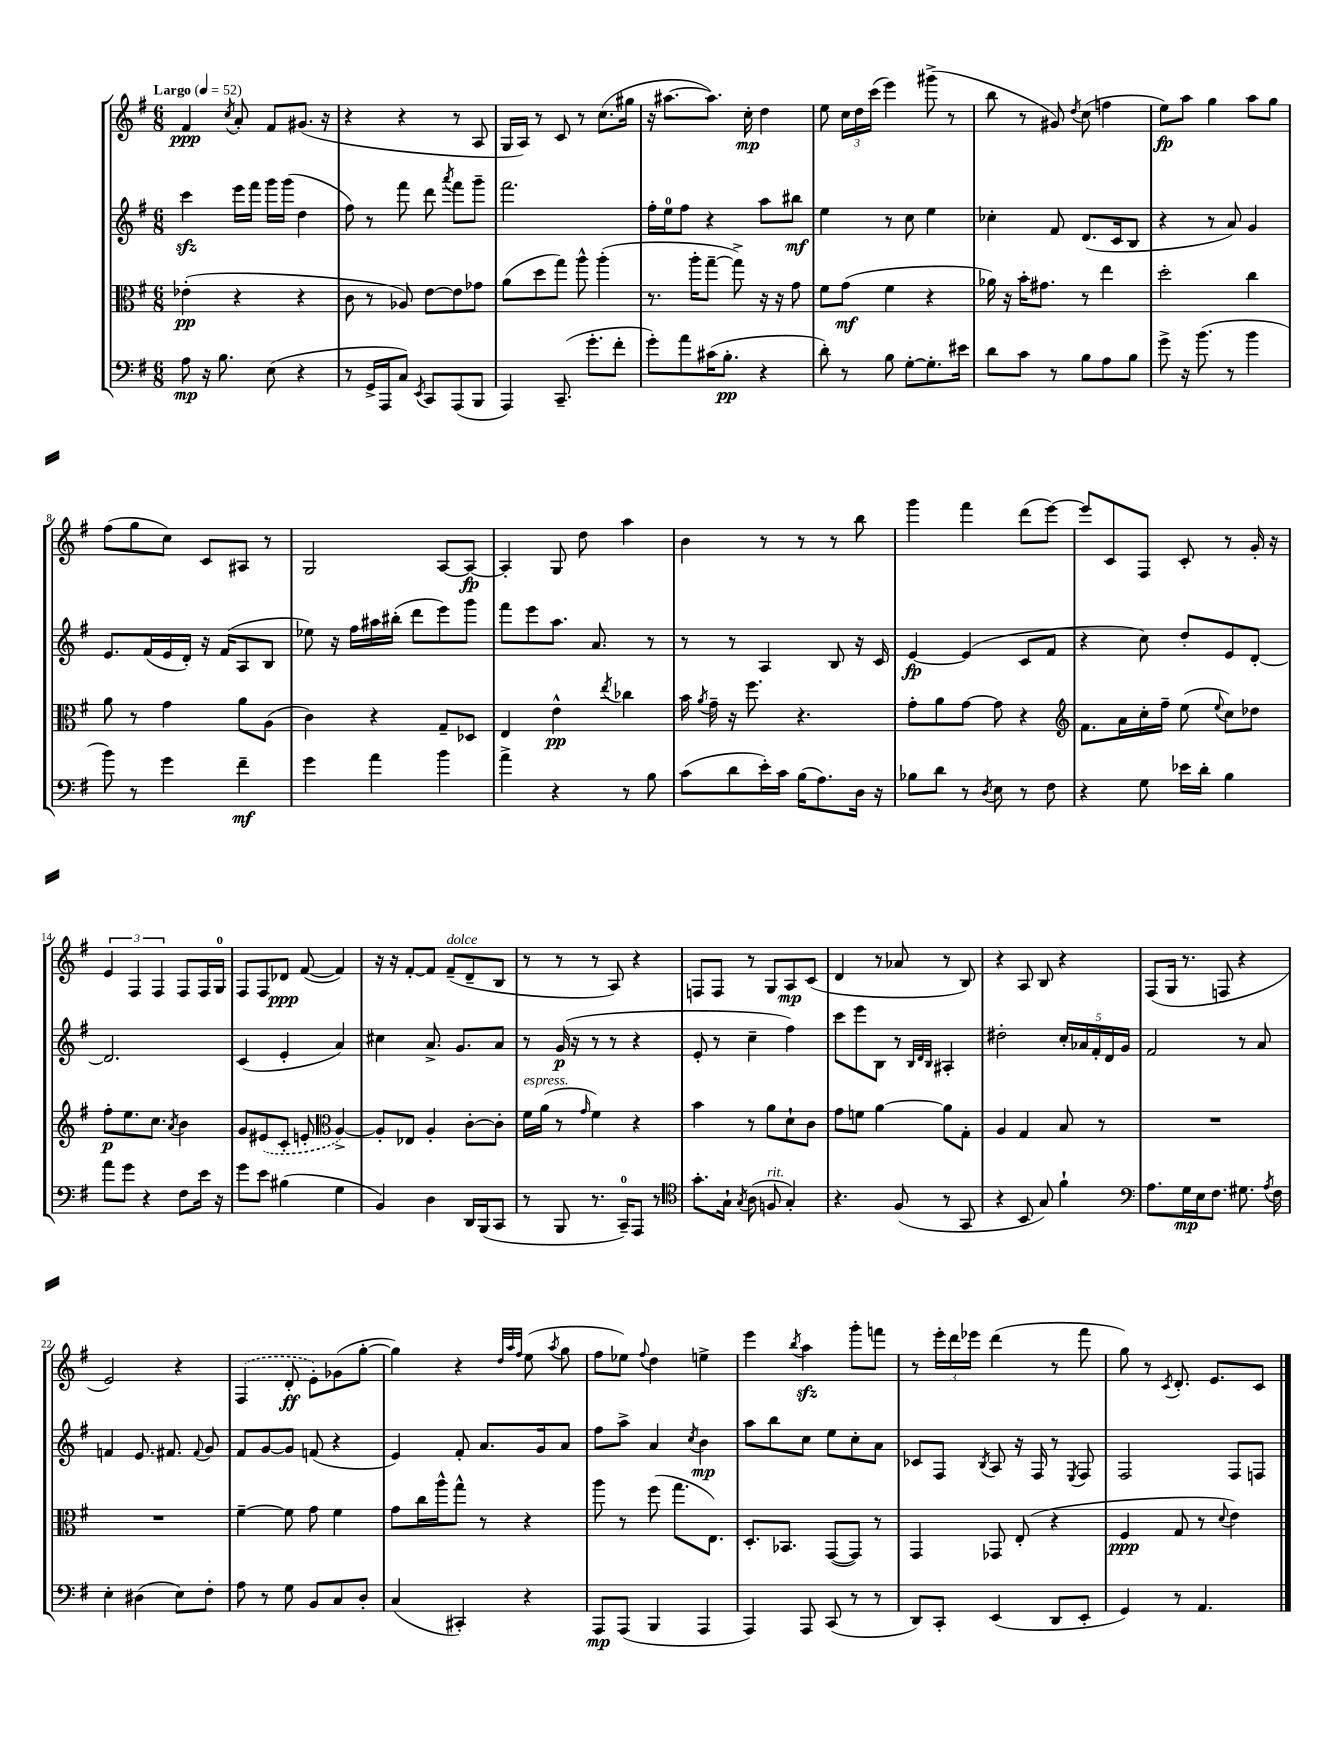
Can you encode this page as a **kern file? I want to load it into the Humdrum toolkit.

**kern	**kern	**kern	**kern
*staff4	*staff3	*staff2	*staff1
*clefF4	*clefC3	*clefG2	*clefG2
*k[f#]	*k[f#]	*k[f#]	*k[f#]
*M6/8	*M6/8	*M6/8	*M6/8
*MM52	*MM52	*MM52	*MM52
8A\	(4e-'\	4ccc\	4f#/
16r	.	.	.
8.B\	.	.	.
.	.	.	8qcc/
.	4r	16eee\LL	8a'/
.	.	16fff#\JJ	.
(8E\	.	16ggg\LL	8f#/L
.	.	(16ggg\JJ	.
4r	4r	4dd\	(8.g#/J
.	.	.	16r
=	=	=	=
8r	8c\	8ff#\)	4r
16GG^/LL	8r	8r	.
16AAA/J	.	.	.
8C/J)	8A-/)	8fff#\	4r
8qEE/	.	.	.
8CC/L	[8e\L	8ddd\	.
.	.	8qaaa/	.
(8AAA/	8e\]	8fff#\L	8r
8BBB/J	8g-\J	8ggg~\J	8A/
=	=	=	=
4AAA/)	(8a\L	2.fff#\	16G/LL
.	.	.	16A/JJ)
.	8dd\	.	8r
(8.CC~/	8gg\J)	.	8c/
.	8aa^^\	.	8r
8.g'\L	.	.	.
.	(4aa'\	.	(8.cc\L
8f#'\J	.	.	.
.	.	.	16gg#\Jk
=	=	=	=
8g'\L)	8.r	16ff#'\LL	16r
.	.	16ee\J	[8.aa#\L
8a\	.	8ff#\J	.
.	16aa'\LK	.	.
(16c#\K	[8gg~\J	4r	8.aa#\]J)
8.B'\J	.	.	.
.	8gg^\])	.	.
.	.	.	16cc'\
4r	16r	8aa\L	4dd\
.	16r	.	.
.	8g\	8bb#\J	.
=	=	=	=
8d'\)	8f#\L	4ee\	8ee\
8r	(8g\J	.	24cc\LL
.	.	.	24dd\
.	.	.	(24ccc\JJ
8B\	4f#\	8r	4eee\)
[8G'\L	.	8cc\	.
8.G'\]	4r	4ee\	(8ggg#^\
.	.	.	8r
16e#\Jk	.	.	.
=	=	=	=
8d\L	16a-\)	4cc-'\	8bb\
.	16r	.	.
8c\J	16b'\LK	.	8r
.	8.g#\J	.	.
8r	.	8f#/	8g#/)
.	.	.	8qdd/
8B\L	8r	(8.d/L	(8cc\
8A\	4ee\	.	4ff\
.	.	16c/k	.
8B\J	.	8B/J	.
=	=	=	=
8g^\	2dd'\	4r	8ee\L)
16r	.	.	8aa\J
(8.b\	.	.	.
.	.	8r	4gg\
8r	.	8a/)	.
4b\	4cc\	4g/	8aa\L
.	.	.	8gg\J
=	=	=	=
8b\)	8a\	8.e/L	(8ff#\L
8r	8r	.	8gg\
.	.	(16f#/L	.
4g\	4g\	16e/	8cc\J)
.	.	16d'/JJ)	.
.	.	16r	8c/L
.	.	(16f#/LK	.
4f#~\	8a\L	8A/	8A#/J
.	(8A\J	8B/J	8r
=	=	=	=
4g\	4c\)	8ee-\)	2G/
.	.	16r	.
.	.	16ff#\LL	.
4a\	4r	16aa#\	.
.	.	(16bb#'\JJ	.
.	.	8ddd\L	.
4b\	8G~/L	8eee\)	[8A/L
.	8D-/J	8ggg\J	8A/_J
=	=	=	=
4a^\	4E/	8fff#\L	4A'/]
.	.	8eee\	.
4r	4e^^\	8.aa\J	8G/
.	.	.	8dd\
.	.	8.a/	.
.	8qee/	.	.
8r	4cc-\	.	4aa\
8B\	.	8r	.
=	=	=	=
(8c\L	16b\	8r	4b\
.	8qa/	.	.
.	16g~\	.	.
8d\	16r	8r	.
.	8.ff#\	.	.
16e'\L)	.	4A/	8r
16c\JJ	.	.	.
(16B\LK	4.r	.	8r
8.A\)	.	.	.
.	.	8B/	8r
16D\Jk	.	16r	8bb\
16r	.	16c/	.
=	=	=	=
8B-\L	8g'\L	[4e/	4ggg\
8d\J	8a\	.	.
8r	[8g\J	(4e/]	4fff#\
8qD/	.	.	.
8E\	8g\]	.	.
8r	4r	8c/L	(8ddd\L
8F#\	.	8f#/J	[8eee\J)
=	=	=	=
*	*clefG2	*	*
4r	8.f#\L	4r	8eee/]L
.	.	.	8c/
.	16a\L	.	.
8G\	16cc'\	8cc\)	8F#/J
.	16ff#~\JJ	.	.
16e-\LL	(8ee\	8dd'/L	8c'/
16d'\JJ	.	.	.
.	8qqee/	.	.
4B\	8cc\L)	8e/	8r
.	8dd-\J	[8d'/J	16g'/
.	.	.	16r
=	=	=	=
8a\L	8ff#'\L	2.d/]	6e/
8g\J	8.ee\	.	.
.	.	.	6F#/
4r	.	.	.
.	8.cc\J	.	.
.	.	.	6F#/
.	8qa/	.	.
8F#\L	4b\	.	8F#/L
16e\Jk	.	.	16F#/L
16r	.	.	16G/JJ
=	=	=	=
8g\L	8g/L	(4c/	8F#/L
8e\J	(8e#/	.	8F#/
(4B#\	8c'/J	4e'/	8d-/J
.	8e'/	.	([8f#/
*	*clefC3	*	*
4G\	[4A^/)	4a/)	4f#/])
=	=	=	=
4BB/)	8A'/]L	4cc#\	16r
.	.	.	16r
.	8E-/J	.	[8f#'/L
4D\	4A'/	8.a^/	8f#/]J
.	.	.	(8f#~/L
.	.	8.g/L	.
16DD/LL	[8c'\L	.	8d~/
(16BBB/J	.	.	.
8CC/J	8c'\]J	8a/J	8B/J
=	=	=	=
8r	16f#\LL	8r	8r
.	(16a\JJ	.	.
8BBB/	8r	(16g/	8r
.	.	16r	.
.	16qqg/	.	.
8.r	4f#\)	8r	8r
.	.	8r	8A/)
16CC~/LK)	.	.	.
8AAA/J	4r	4r	4r
8r	.	.	.
=	=	=	=
*clefC4	*	*	*
8.g'\L	4b\	8e'/	8F/L
.	.	8r	8F/J
16G`\Jk	.	.	.
8qG/	.	.	.
(8A\	8r	4cc~\	8r
8F/	8a\L	.	8G/L
4G'/)	8d`\	4ff#\)	8A/
.	8c\J	.	(8c/J
=	=	=	=
4.r	8g\L	8ccc\L	4d/
.	8f\J	8eee\	.
.	[4a\	8B\J	8r
(8F#/	.	8r	8a-/
.	.	32qqB/LLL	.
.	.	32qqd/	.
.	.	32qqB/JJJ	.
8r	8a\]L	4A#'/	8r
8GG/	8G'\J	.	8B/)
=	=	=	=
4r	4A/	2dd#'\	4r
8BB/	4G/	.	8A/
8G/)	.	.	8B/
4f#`\	8B/	20cc'/LL	4r
.	.	20a-/	.
.	.	20f#'/	.
.	8r	.	.
.	.	20d/	.
.	.	20g/JJ	.
=	=	=	=
*clefF4	*	*	*
8.A\L	2.r	2f#/	(8F#/L
.	.	.	16G/Jk
16G\L	.	.	8.r
16E\J	.	.	.
8.F#\J	.	.	.
.	.	.	8F/
8.G#\	.	8r	4r
.	.	8a/	.
8qA/	.	.	.
16F#\	.	.	.
=	=	=	=
4E'\	2.r	4f/	2e/)
(4D#\	.	8.e/	.
.	.	8.f#/	.
8E\L)	.	.	4r
.	.	8qqf#/	.
8F#'\J	.	8g/	.
=	=	=	=
8A\	[4f#~\	8f#/L	(4F#/
8r	.	[8g/	.
8G\	8f#\]	8g/]J	8d'/
8BB/L	8g\	(8f/	8e'\L)
8C/	4f#\	4r	(8g-\
8D'/J	.	.	[8gg'\J
=	=	=	=
(4C/	8g\L	4e/)	4gg\])
.	16cc\L	.	.
.	16aa^^\J	.	.
4CC#'/)	8gg^^\J	8f#'/	4r
.	8r	8.a/L	.
.	.	.	32qqdd/LLL
.	.	.	32qqaa/
.	.	.	32qqff#/JJJ
4r	4r	.	(8ee\
.	.	16g/k	.
.	.	.	8qaa/
.	.	8a/J	8gg\
=	=	=	=
8AAA/L	8aa\	8ff#\L	8ff#\L
(8AAA/J	8r	8aa^\J	8ee-\J)
.	.	.	8qqff#/
4BBB/	(8ff#\	4a/	4dd\
.	8.gg\L	.	.
.	.	8qcc/	.
4AAA/	.	4b\	4ee^\
.	8.E\J)	.	.
=	=	=	=
4AAA/)	8.D'/L	8aa\L	4eee\
.	.	8bb\	.
.	8.BB-/J	.	.
.	.	.	8qbb/
8AAA/	.	8cc\J	4aa\
(8CC/	([8GG/L	8ee\L	.
8r	8GG/]J)	8cc'\	8ggg'\L
8r	8r	8a\J	8fff\J
=	=	=	=
8DD/L)	4GG/	8c-/L	8r
8CC'/J	.	8F#/J	24eee'\LL
.	.	.	24ddd\
.	.	.	24eee-\JJ
.	.	8qB/	.
(4EE/	8GG-/	8A/	(4ddd\
.	(8E'/	16r	.
.	.	16F#/	.
8DD/L	4r	8r	8r
.	.	8qE/	.
8EE'/J	.	8F#/	8fff#\
=	=	=	=
4GG/)	4F#/	2F#/	8gg\)
.	.	.	8r
.	.	.	8qc/
8r	8G/	.	8.d'/
4.AA/	8r	.	.
.	.	.	8.e/L
.	8qqd/	.	.
.	4e\)	8F#/L	.
.	.	8F/J	8c/J
==	==	==	==
*-	*-	*-	*-
